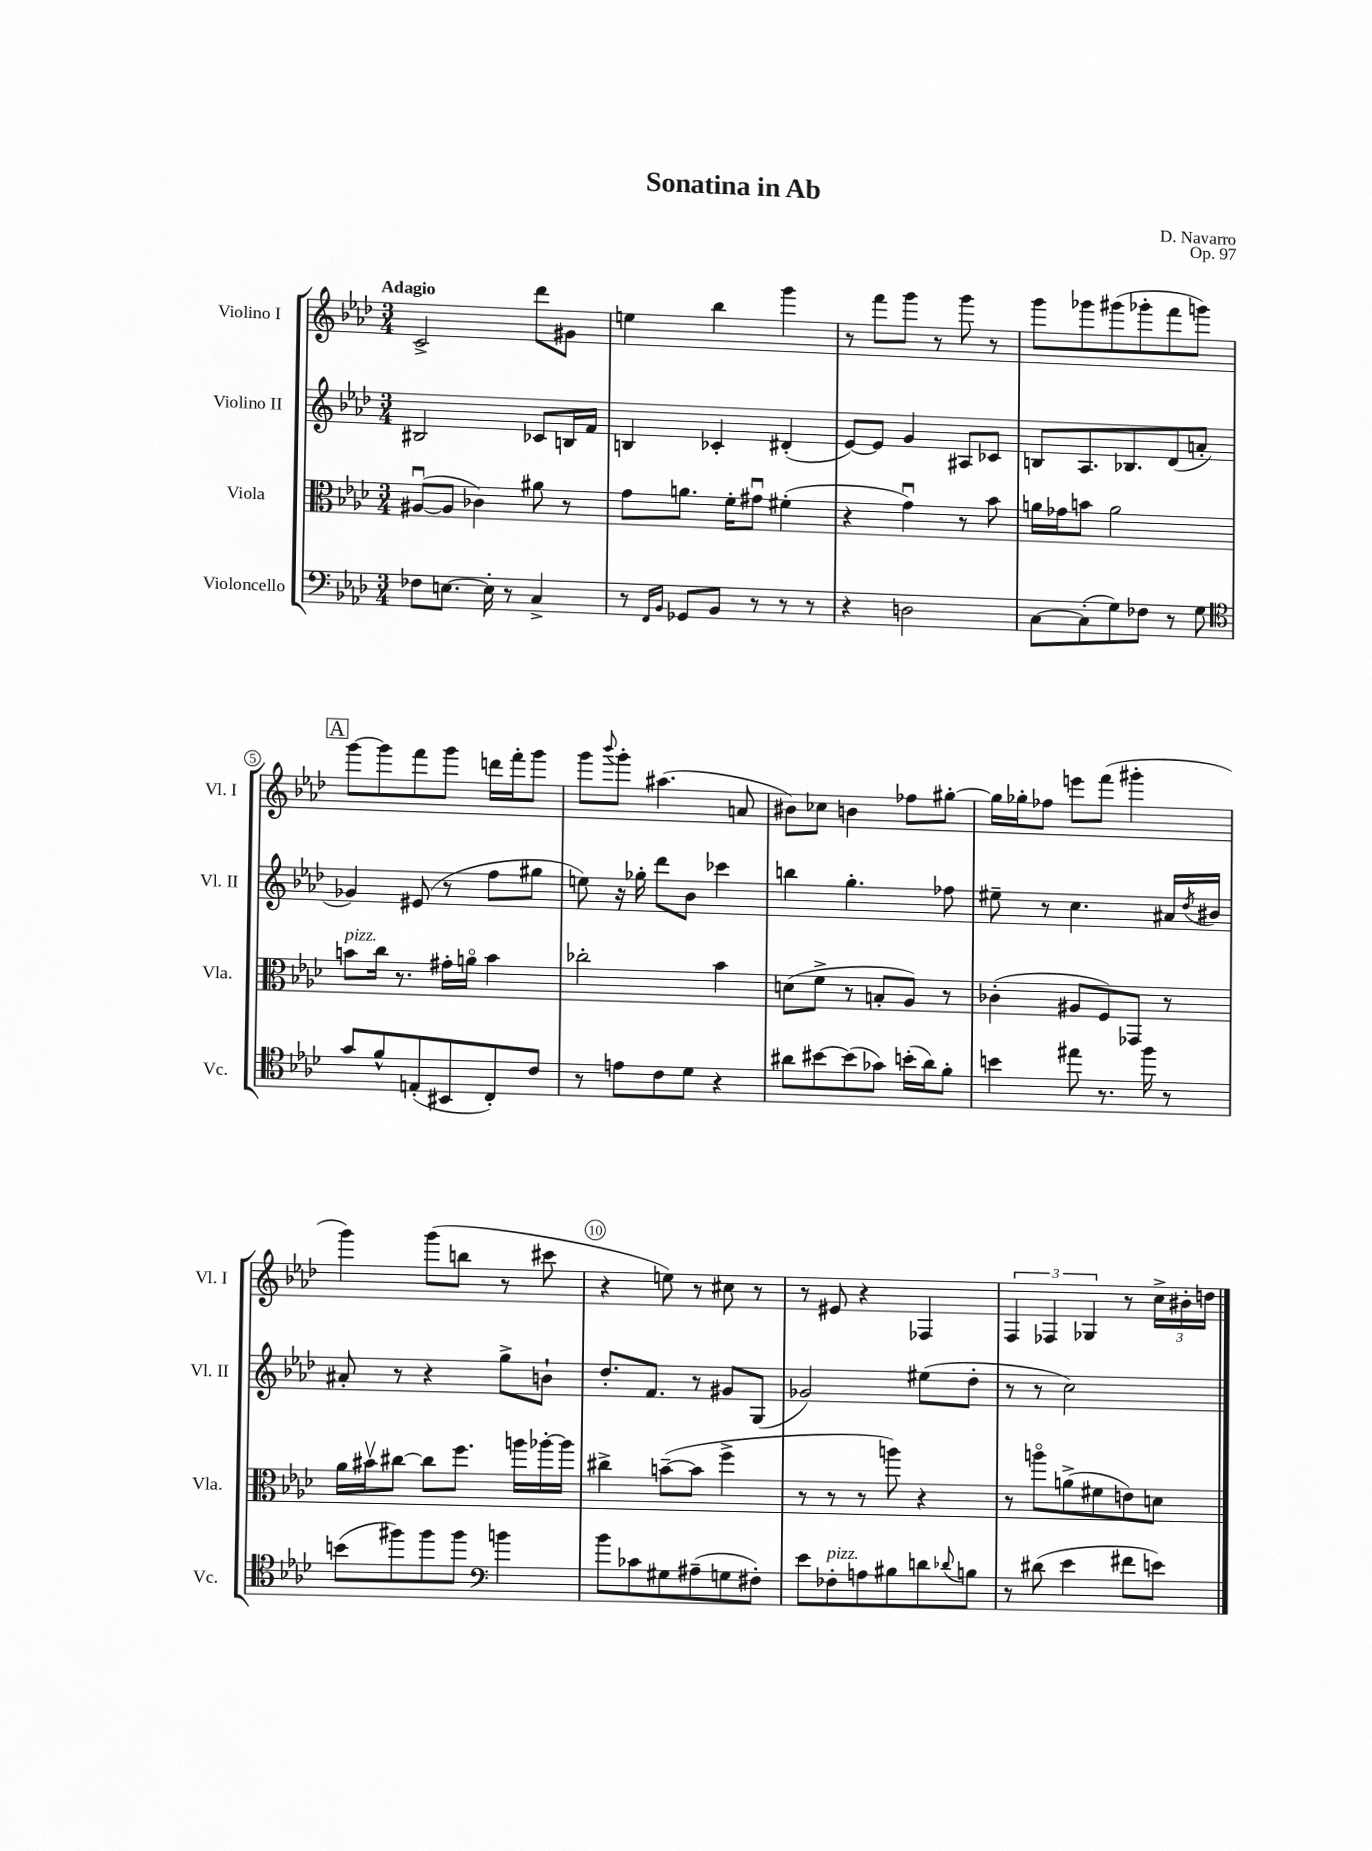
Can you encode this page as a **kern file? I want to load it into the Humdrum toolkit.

**kern	**kern	**kern	**kern
*staff4	*staff3	*staff2	*staff1
*clefF4	*clefC3	*clefG2	*clefG2
*k[b-e-a-d-]	*k[b-e-a-d-]	*k[b-e-a-d-]	*k[b-e-a-d-]
*M3/4	*M3/4	*M3/4	*M3/4
8F-\L	([8A#u/L	2B#/	2c^/
[8.E\J	8A#/]J	.	.
.	4c-\)	.	.
16E'\]	.	.	.
8r	.	.	.
4C^/	8a#\	8c-/L	8ddd-\L
.	8r	16B/L	8g#\J
.	.	16f/JJ	.
=	=	=	=
8r	8g\L	4B/	4ee\
16qqFF/LL	.	.	.
16qqBB-/JJ	.	.	.
8GG-/L	8.a\J	.	.
8BB-/J	.	4c-'/	4bb-\
.	16f'\LK	.	.
8r	8g#u\J	.	.
8r	(4f#'\	(4d#'/	4ggg\
8r	.	.	.
=	=	=	=
4r	4r	[8e-/L)	8r
.	.	8e-/]J	8fff\L
2D\	4gu\)	4g/	8ggg\J
.	.	.	8r
.	8r	8A#/L	8ggg\
.	8b-\	8c-/J	8r
=	=	=	=
[8C\L	16a\LL	8B/L	8ggg\L
.	16g-\J	.	.
(8C'\]	8b\J	8.A-/	8ggg-\
8G\)	2a\	.	(8ggg#\
.	.	8.B-/	.
8F-\J	.	.	8ggg-'\
8r	.	(8d-/	8fff\
8G\	.	8a'/J	8ggg\J)
=	=	=	=
*clefC4	*	*	*
8g/L	8b\L	4g-/)	[8ggg\L
8f^^/	16cc\Jk	.	8ggg\]
.	8.r	.	.
(8E'/	.	(8e#/	8fff\
8BB#/	16g#'\LL	8r	8ggg\J
.	16ao\JJ	.	.
8C'/)	4b\	8ff\L	16ddd\LL
.	.	.	16fff'\J
8c/J	.	8gg#\J	8ggg\J
=	=	=	=
8r	2cc-'\	8ee\)	8ggg\L
.	.	.	8qqbbb-/
8e\L	.	16r	8ggg'\J
.	.	16gg-'\	.
8c\	.	8ddd-\L	(4.aa#\
8d-\J	.	8b-\J	.
4r	4b-\	4ccc-\	.
.	.	.	8a/
=	=	=	=
8a#\L	(8d\L	4bb\	8b#\L)
[8b#\	8f^\J	.	8cc-\J
(8b#\]	8r	4.gg'\	4b\
8g-\J)	8B'/L	.	.
(16b'\LL	8A-/J)	.	8ff-\L
16a#\J)	.	.	.
8f'\J	8r	8ff-\	[8gg#'\J
=	=	=	=
4b\	(4c-'\	8ee#~\	16gg#\]LL
.	.	.	16gg-'\J
.	.	8r	8ff-\J
8ee#\	8A#/L	4.cc\	8eee\L
8.r	8F/)	.	(8fff\J
.	8GG-/J	.	4ggg#'\
16ff\	.	.	.
8r	8r	16a#/LL	.
.	.	8qdd-/	.
.	.	16b#/JJ	.
=	=	=	=
(8b\L	16a-\LL	8a#'/	4ggg\)
.	16b#v\J	.	.
8ff#\)	[8cc#\J	8r	.
8ff#\	8cc#\]L	4r	(8ggg\L
8ff#\J	8.ff\J	.	8bb\J
*clefF4	*	*	*
4b\	.	8gg^\L	8r
.	16aa\LL	.	.
.	[16aa-'\	8b`\J	8ccc#\
.	16aa-\]JJ	.	.
=	=	=	=
8b-\L	4cc#^\	8.dd-'/L	4r
8c-\	.	.	.
.	.	8.f/J	.
8G#\	([8b~\L	.	8ee\)
(8A#~\	8b\]J	8r	8r
8G\	4ff^\	8g#/L	8cc#\
8F#'\J)	.	(8G/J	8r
=	=	=	=
8e-\L	8r	2g-/)	8r
8F-'\	8r	.	8e#/
8A\	8r	.	4r
8B#\	8aa\)	.	.
8d\	4r	(8ee#\L	4F-/
8qqd-/	.	.	.
8B\J	.	8dd-'\J	.
=	=	=	=
8r	8r	8r	6F/
(8d#\	8aao\L	8r	.
.	.	.	6F-/
4e-\	(8a^\	2cc\)	.
.	.	.	6G-/
.	8f#\	.	.
8f#\L	8e\)	.	8r
8e\J)	8d\J	.	24cc^\LL
.	.	.	24b#'\
.	.	.	24dd\JJ
==	==	==	==
*-	*-	*-	*-
